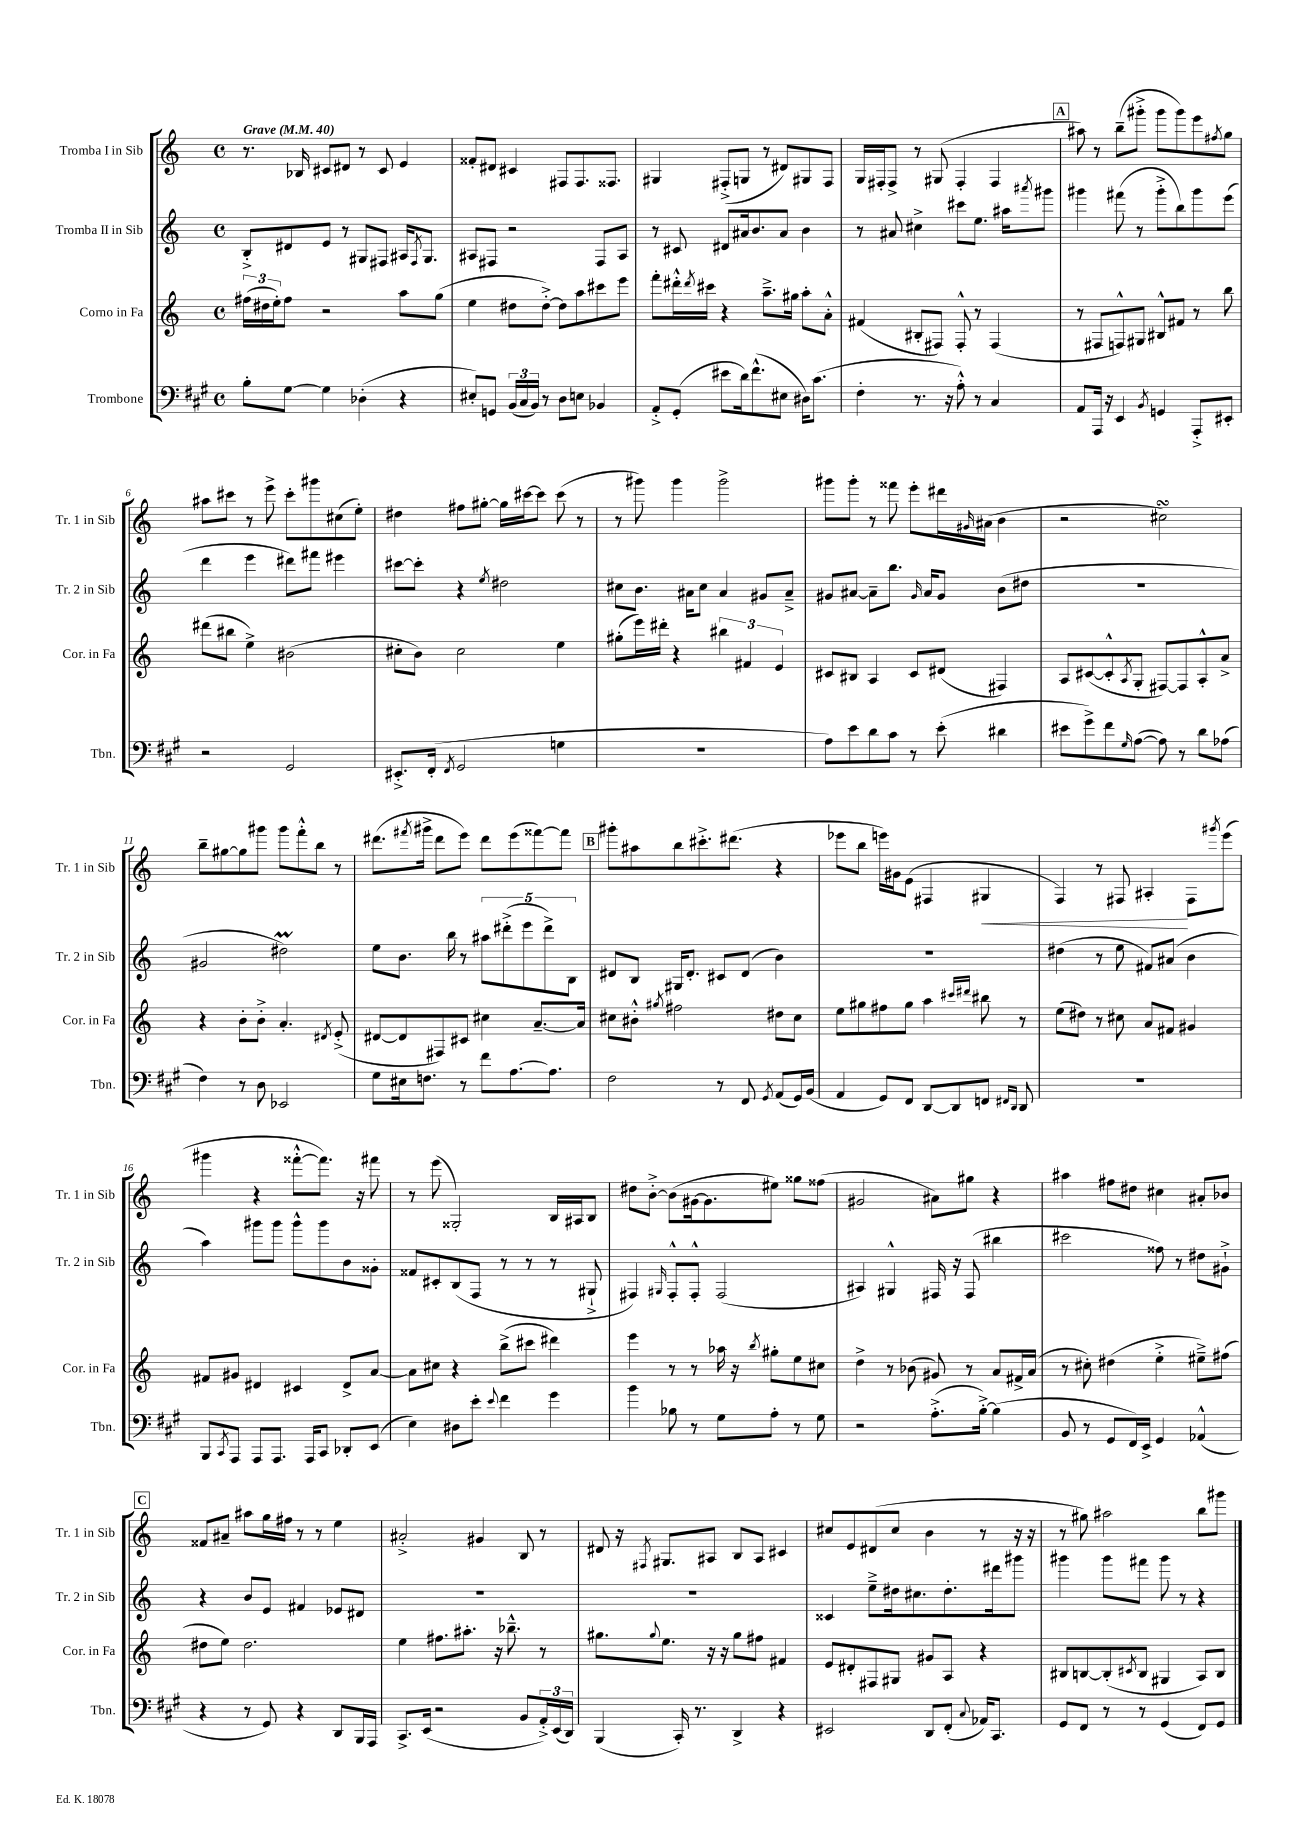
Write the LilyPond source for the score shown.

<<
\new StaffGroup <<
\new Staff = "s0" \with { instrumentName = "Tromba I in Sib" shortInstrumentName = "Tr. 1 in Sib" } {
    \clef treble \key c \major \defaultTimeSignature \time 4/4 \tempo "Grave" 4 = 40
    r8. bes16 cis'8 dis'8 r8 cis'8 e'4 |
    fisis'8-. dis'8 cis'4 fis8 fis8. fisis8. |
    gis4 fis8-.->( g8 r8 dis'8) gis8 fis8 |
    g16 fis16-. fis8-> r8 gis8( fis4-. fis4 |
    \mark \markup { \box "A" } ais''8) r8 b''8--( gis'''8-.-> gis'''8 gis'''8) e'''8 \acciaccatura { fis''8 } g''8 |
    ais''8 cis'''8 r8 e'''8-> cis'''8-. gis'''8 cis''8( e''8-.) |
    dis''4 fis''8 gis''8~-. gis''16 cis'''16~ cis'''8 cis'''8( r8 |
    r8 gis'''8) gis'''4 gis'''2-> |
    gis'''8 gis'''8-. r8 fisis'''8 e'''8-. dis'''16 \grace { gis'16 } ais'16( b'4 |
    r2 cis''2\turn) |
    b''8-- gis''8~ gis''8 gis'''8 gis'''8 f'''8-.-^ b''8 r8 |
    dis'''8.( \acciaccatura { fis'''8 } gis'''16-> dis'''8 e'''8) dis'''8 e'''8( fisis'''8~) fisis'''8 |
    \mark \markup { \box "B" } gis'''8-. ais''8 b''8 cis'''8.-.-> dis'''8.( r4 |
    ees'''8 b''8 e'''16) gis'16 e'8( fis4 gis4\< |
    f4) r8 fis8 ais4-.\! fis8 \acciaccatura { gis'''8 } e'''8( |
    gis'''4 r4 fisis'''8~-.-^ fisis'''8.) r16 fis'''8 |
    r8 e'''8( gisis2-.) b16 ais16 b8 |
    dis''8 b'8~-.-> b'8( gis'16~ gis'8. eis''8) gisis''8 fisis''8( |
    gis'2 ais'8) gis''8 r4 |
    ais''4 fis''8 dis''8 cis''4 ais'8-. bes'8 |
    \mark \markup { \box "C" } fisis'8 ais'8-- ais''8 g''16 fis''16 r8 r8 e''4 |
    ais'2-.-> gis'4 b8 r8 |
    dis'8 r16 \acciaccatura { fis8 } gis8. ais8 b8 ais8 cis'4 |
    cis''8 e'8 dis'8( cis''8 b'4 r8 r16 r16 |
    r8 gis''8) ais''2 b''8 gis'''8 \bar "|." |
}
\new Staff = "s1" \with { instrumentName = "Tromba II in Sib" shortInstrumentName = "Tr. 2 in Sib" } {
    \clef treble \key c \major \defaultTimeSignature \time 4/4
    b8-.-> dis'8 e'8 r8 gis8 fis8 ais16 \acciaccatura { fis8 } gis8. |
    ais8 fis8 r2 fis8 ais8 |
    r8 cis'8 dis'8 ais'16 b'8. ais'8 b'4 |
    r8 ais'8 cis''4-> cis'''8 e''8. ais''16 \acciaccatura { ais'''8 } gis'''8 |
    \mark \markup { \box "A" } gis'''4 fis'''8( r8 gis'''8-.-> b''8) gis'''8 e'''8( |
    d'''4 e'''4 dis'''8) fis'''8 eis'''4 |
    cis'''8~ cis'''8-. r4 \acciaccatura { e''8 } dis''2 |
    cis''8 b'8. ais'16 cis''8 ais'4 gis'8 ais'8---> |
    gis'8 ais'8~ ais'8-- b''8. \grace { gis'16 } ais'16 gis'8 b'8( dis''8 |
    R1 |
    gis'2 dis''2\prall) |
    e''8 b'8. b''16 r8 \tuplet 5/4 { ais''8 dis'''8-.->( e'''8 dis'''8->) b8 } |
    \mark \markup { \box "B" } dis'8 b8 gis16 dis'8.-. cis'8 dis'8( b'4) |
    R1 |
    dis''4( r8 e''8 fis'8) ais'8( b'4 |
    a''4) gis'''8 gis'''8 gis'''8-^ gis'''8 b'8 gisis'8-. |
    fisis'8 cis'8-. b8( f8 r8 r8 r8 gis8-!-> |
    fis4) \grace { gis16 } fis8-.-^ fis8-.-^ fis2( |
    ais4) gis4-^ fis16 r16 fis8( bis''4 |
    cis'''2 fisis''8) r8 dis''8 gis'8-!-> |
    \mark \markup { \box "C" } r4 b'8 e'8 fis'4 ees'8 dis'8 |
    R1 |
    R1 |
    cisis'4 e''8---> dis''16 cis''8. dis''8.-. dis'''16 gis'''8 |
    gis'''4 gis'''8 fis'''8 gis'''8 r8 r4 \bar "|." |
}
\new Staff = "s2" \with { instrumentName = "Corno in Fa" shortInstrumentName = "Cor. in Fa" } {
    \clef treble \key c \major \defaultTimeSignature \time 4/4
    \tuplet 3/2 { fis''16( dis''16 e''16-.) } fis''8 r2 a''8 g''8( |
    e''4 dis''8 dis''8~-.->) dis''8 a''8 cis'''8 e'''8 |
    f'''8-. dis'''16-.-^ \acciaccatura { dis'''8 } cis'''16 r4 a''8.---> gis''16 a''8-. a'8-.-^ |
    fis'4( bis8-. fis8) fis8-.-^ r8 fis4( |
    \mark \markup { \box "A" } r8 fis8 f8-^) gis8 bis8-^ fis'8 r8 b''8 |
    dis'''8( bis''8 e''4->) bis'2( |
    cis''8-. b'8) cis''2 e''4 |
    gis''8-.( e'''16) dis'''16-. r4 \tuplet 3/2 { bis''4 fis'4 e'4 } |
    cis'8 bis8 a4 cis'8 dis'8( fis4) |
    a8 cis'8~( cis'8-.-^ \acciaccatura { a8 } g8-. fis8~) fis8 a8-.-^ a'8-> |
    r4 b'8-. b'8-.-> a'4.-. \acciaccatura { dis'8 } e'8-.->( |
    dis'8~ dis'8 fis8) cis'8 cis''4 a'8.~-- a'16 |
    \mark \markup { \box "B" } cis''8 bis'8-.-^ \acciaccatura { gis''8 } fis''2 dis''8 cis''8 |
    e''8 gis''8 fis''8 gis''8 a''4 \grace { cis'''16 dis'''16 } bis''8 r8 |
    e''8( dis''8) r8 cis''8 a'8 fis'8 gis'4 |
    fis'8 gis'8 dis'4 cis'4 dis'8-> a'8~ |
    a'8 cis''8 r4 b''8->( cis'''8 dis'''4) |
    e'''4 r8 r8 aes''16 r16 \acciaccatura { b''8 } gis''8-. e''8 cis''8 |
    d''4-> r8 bes'8( gis'8) r8 a'8 fis'16-> a'16( |
    r8 cis''8-.) dis''4( e''4-.-> eis''8--->) fis''8( |
    \mark \markup { \box "C" } dis''8 e''8) dis''2. |
    e''4 fis''8. ais''8.-. r16 bes''8.---^ r8 |
    gis''8. \appoggiatura { gis''8 } e''8. r16 r16 gis''8 fis''8 fis'4 |
    e'8 dis'8-. fis8 gis8 gis'8 a8 r4 |
    bis8 b8~ b8-.( \acciaccatura { cis'8 } b8 gis4 a8) b8 \bar "|." |
}
\new Staff = "s3" \with { instrumentName = "Trombone" shortInstrumentName = "Tbn." } {
    \clef bass \key a \major \defaultTimeSignature \time 4/4
    b8-. gis8~ gis4 des4-.( r4 |
    eis8-.) g,8 \tuplet 3/2 { b,16( cis16 b,16) } r8 d8 e8 bes,4 |
    a,8-.-> gis,8-.( eis'8 d'16) fis'8.-^( eis8 dis16) cis'8.( |
    fis4-. r8. r16 a8-.-^) r8 cis4 |
    \mark \markup { \box "A" } a,8 a,,16 r16 e,4 \acciaccatura { b,8 } g,4 a,,8-.-> eis,8-. |
    r2 gis,2 |
    eis,8.-.-> fis,16-.( \acciaccatura { fis,8 } gis,2 g4 |
    R1 |
    a8) e'8 d'8 cis'8 r8 e'8-.( dis'4 |
    eis'8 gis'8->) fis'8 \grace { gis16 } a8~( a8) r8 d'8 aes8( |
    fis4) r8 d8 ees,2 |
    gis8 eis16 f8. r8 fis'8 a8.~ a8. |
    \mark \markup { \box "B" } fis2 r8 fis,8 \acciaccatura { gis,8 } a,8( gis,16) b,16( |
    a,4 gis,8) fis,8 d,8~ d,8 f,8 \grace { fis,16 d,16 } d,8 |
    R1 |
    b,,8 \acciaccatura { cis,8 } a,,8 a,,8 a,,8. a,,16 cis,8 des,8-. e,8( |
    e4) dis8 e'8-. \appoggiatura { e'8 } fis'4 gis'4 |
    b'4 bes8 r8 gis8 a8-. r8 gis8 |
    r2 a8.-.->( b16~-.->) b4( |
    b,8 r8 gis,8 fis,16) e,16-> gis,4 aes,4-^( |
    \mark \markup { \box "C" } r4 r8 gis,8) r4 d,8 b,,16 a,,16 |
    cis,8.-> e,16( r2 b,8 \tuplet 3/2 { a,16-.->) e,16( d,16) } |
    b,,4( cis,16-.) r8. d,4-> r4 |
    eis,2 d,8 fis,8-.( \appoggiatura { cis8 } aes,16) cis,8. |
    gis,8 fis,8 r8 r8 gis,4( fis,8) gis,8 \bar "|." |
}
>>
>>
